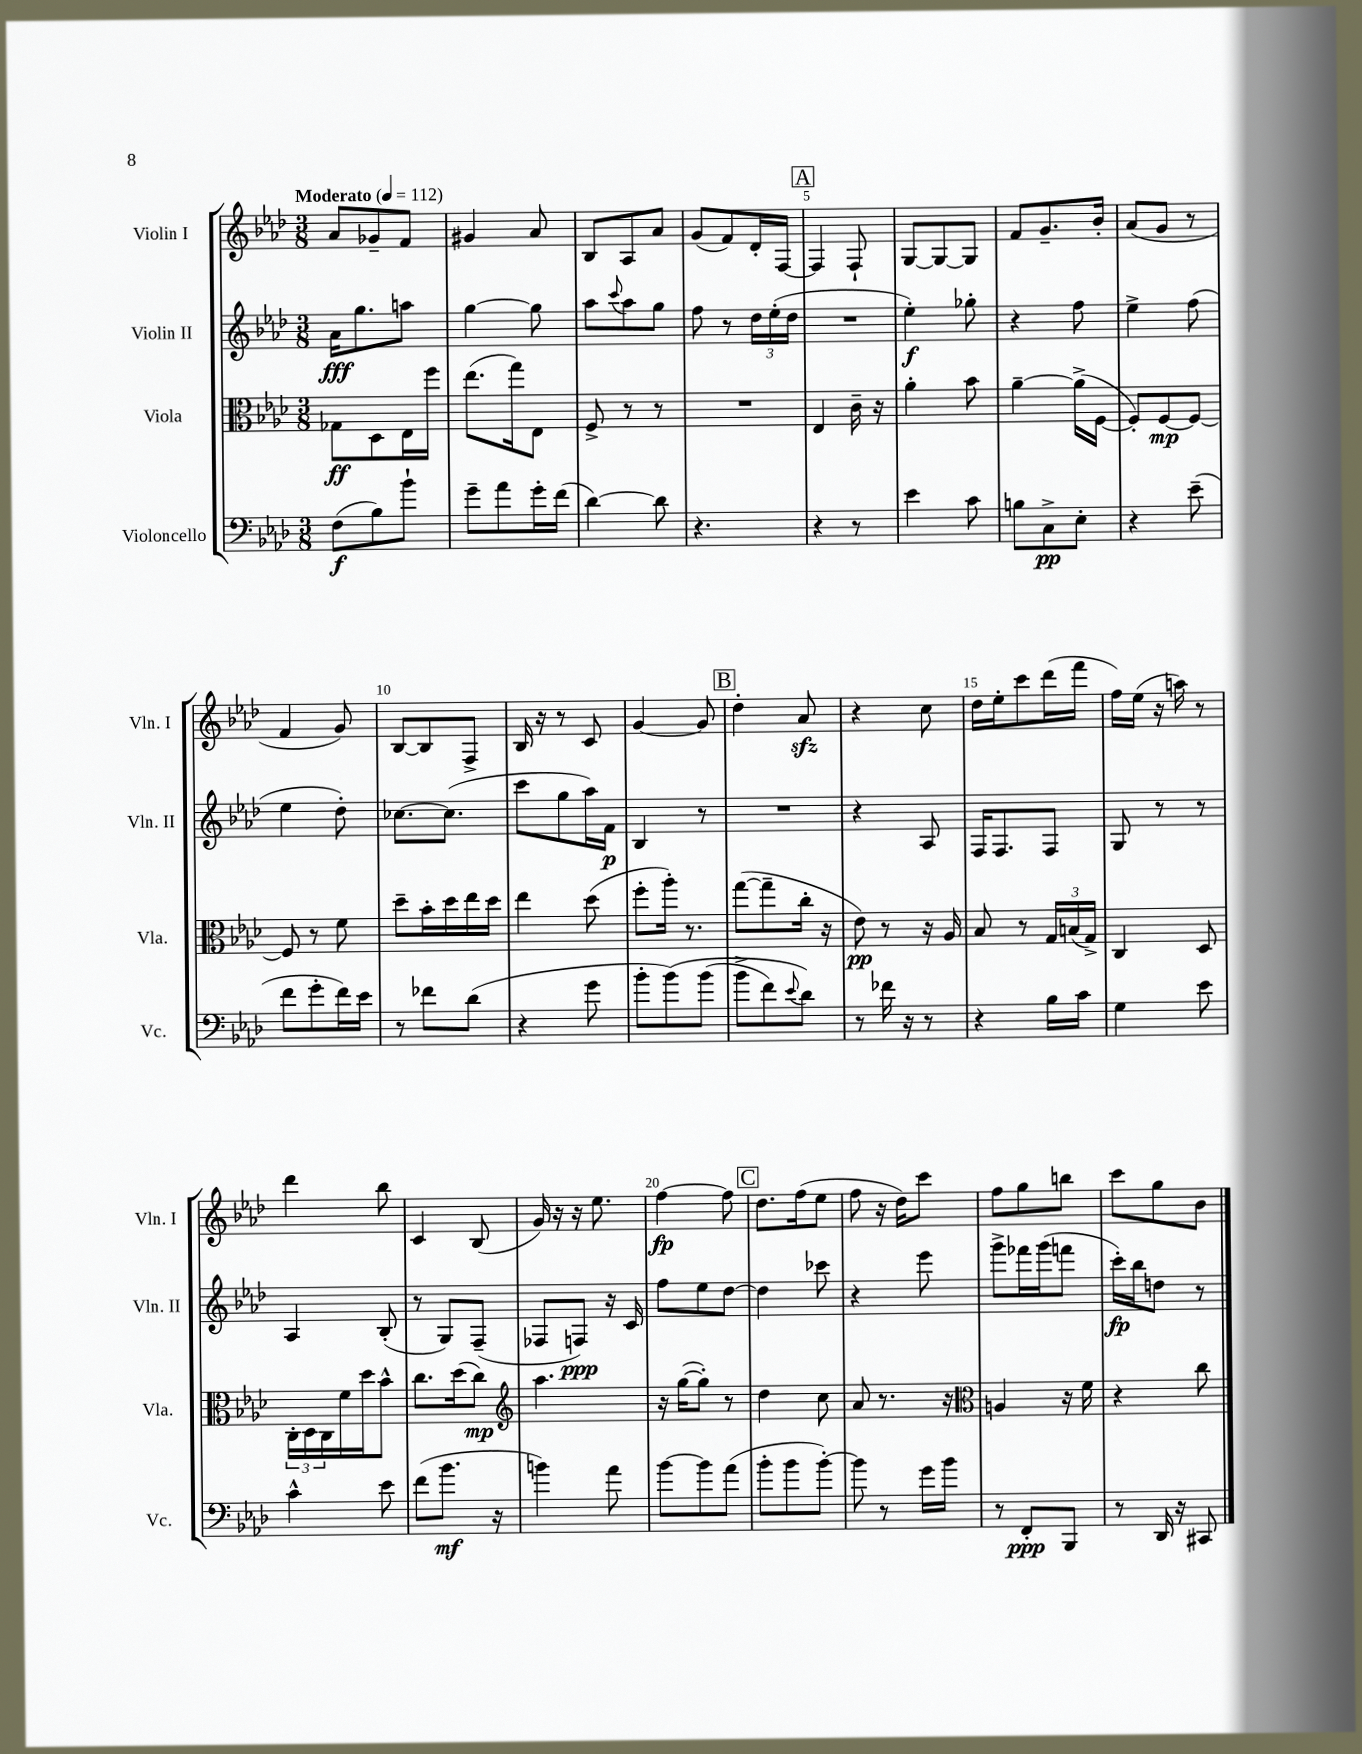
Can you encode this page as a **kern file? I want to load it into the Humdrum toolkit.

**kern	**kern	**kern	**kern
*staff4	*staff3	*staff2	*staff1
*clefF4	*clefC3	*clefG2	*clefG2
*k[b-e-a-d-]	*k[b-e-a-d-]	*k[b-e-a-d-]	*k[b-e-a-d-]
*M3/8	*M3/8	*M3/8	*M3/8
*MM112	*MM112	*MM112	*MM112
(8F\L	8G-\L	16a-\LK	8a-/L
.	.	8.gg\	.
8B-\)	8D-\	.	8g-~/
8b-`\J	16E-\L	8aa\J	8f/J
.	16ff\JJ	.	.
=	=	=	=
8g~\L	(8.ee-\L	[4gg\	4g#/
8a-\	.	.	.
.	16gg\k)	.	.
16g'\L	8E-\J	8gg\]	8a-/
(16f\JJ	.	.	.
=	=	=	=
[4d-\)	8F^/	8aa-\L	8B-/L
.	.	8qqccc/	.
.	8r	8aa-\	8A-/
8d-\]	8r	8gg\J	8a-/J
=	=	=	=
4.r	4.r	8ff\	(8g/L
.	.	8r	8f/)
.	.	24dd-\LL	16d-'/L
.	.	(24ee-'\	.
.	.	.	[16F/JJ
.	.	24dd-\JJ	.
=	=	=	=
4r	4E-/	4.r	4F/]
8r	16c~\	.	8F`/
.	16r	.	.
=	=	=	=
4e-\	4a-'\	4ee-'\)	[8G/L
.	.	.	8G/_
8c\	8b-\	8gg-'\	8G/]J
=	=	=	=
8B\L	[4a-~\	4r	8f/L
8C^\	.	.	8.g~/
8E-'\J	(16a-^\]LL	8ff\	.
.	[16F\JJ	.	16b-'/Jk
=	=	=	=
4r	8F'/]L)	4ee-^\	(8a-/L
.	[8F/	.	8g/J
(8e-~\	8F/_J	(8ff\	8r
=	=	=	=
8f\L	8F/]	4ee-\	4f/
8g'\	8r	.	.
16f\L)	8f\	8dd-'\)	8g/)
16e-\JJ	.	.	.
=	=	=	=
8r	8dd-~\L	[8.cc-\L	[8B-/L
8f-\L	16b-'\L	.	8B-/]
.	16dd-\	(8.cc-\]J	.
(8d-\J	16ee-\	.	8F^/J
.	16dd-\JJ	.	.
=	=	=	=
4r	4ee-\	8ccc\L	16B-/
.	.	.	16r
.	.	8gg\	8r
8g\	(8dd-\	16aa-\L)	8c/
.	.	16f\JJ	.
=	=	=	=
8b-'\L	8ff'\L	4B-/	[4g/
&(8b-\)	16aa-'\Jk)	.	.
.	8.r	.	.
(8b-\J	.	8r	8g/]
=	=	=	=
8b-^\L	([8gg\L	4.r	4dd-'\
8f\)	8gg~\]	.	.
8qqe-/	.	.	.
8d-\J&)	16cc'\Jk	.	8a-/
.	16r	.	.
=	=	=	=
8r	8e-\)	4r	4r
16f-\	8r	.	.
16r	.	.	.
8r	16r	8A-/	8cc\
.	16A-/	.	.
=	=	=	=
4r	8B-/	16F/LK	16dd-\LL
.	.	8.F/	16ee-'\J
.	8r	.	8ccc\
16B-\LL	24G/LL	8F/J	(16ddd-\L
.	(24B/	.	.
16c\JJ	.	.	16fff\JJ
.	24G^/JJ)	.	.
=	=	=	=
4G\	4C/	8G/	16ff\LL)
.	.	.	(16ee-\JJ
.	.	8r	16r
.	.	.	16aa\)
8e-\	8D-/	8r	8r
=	=	=	=
4c^^\	24C'\LL	4A-/	4ddd-\
.	24D-\	.	.
.	24C\	.	.
.	16f\	.	.
.	16dd-\J	.	.
8e-\	8b-^^\J	(8B-'/	8bb-\
=	=	=	=
(8f\L	8.cc\L	8r	4c/
8.b-\J	.	8G/L)	.
.	(16dd-\k	.	.
.	8cc\J)	(8F~/J	(8B-/
16r	.	.	.
=	=	=	=
*	*clefG2	*	*
4b\)	4.aa-\	8F-/L	16g/)
.	.	.	16r
.	.	8F/J)	16r
.	.	.	8.ee-\
8a-\	.	16r	.
.	.	16c/	.
=	=	=	=
[8b-\L	16r	8ff\L	[4ff\
.	([16gg\LK	.	.
8b-\]	8gg'\]J)	8ee-\	.
(8a-\J	8r	[8dd-\J	8ff\]
=	=	=	=
8b-'\L	4dd-\	4dd-\]	8.dd-\L
8b-\	.	.	.
.	.	.	(16ff\k
[8b-'\J)	8cc\	8ccc-\	8ee-\J
=	=	=	=
8b-\]	8a-/	4r	8ff\
8r	8.r	.	16r
.	.	.	16dd-\LK)
16g\LL	.	8eee-\	8ccc\J
16b-\JJ	16r	.	.
=	=	=	=
*	*clefC3	*	*
8r	4A/	8ggg^\L	8ff\L
8FF'/L	.	16fff-\L	8gg\
.	.	(16ggg\J	.
8BBB-/J	16r	8fff\J	8bb\J
.	16f\	.	.
=	=	=	=
8r	4r	16ccc'\LL)	8ccc\L
.	.	16bb-\J	.
16DD-/	.	8dd\J	8gg\
16r	.	.	.
8CC#/	8cc\	8r	8b-\J
==	==	==	==
*-	*-	*-	*-
